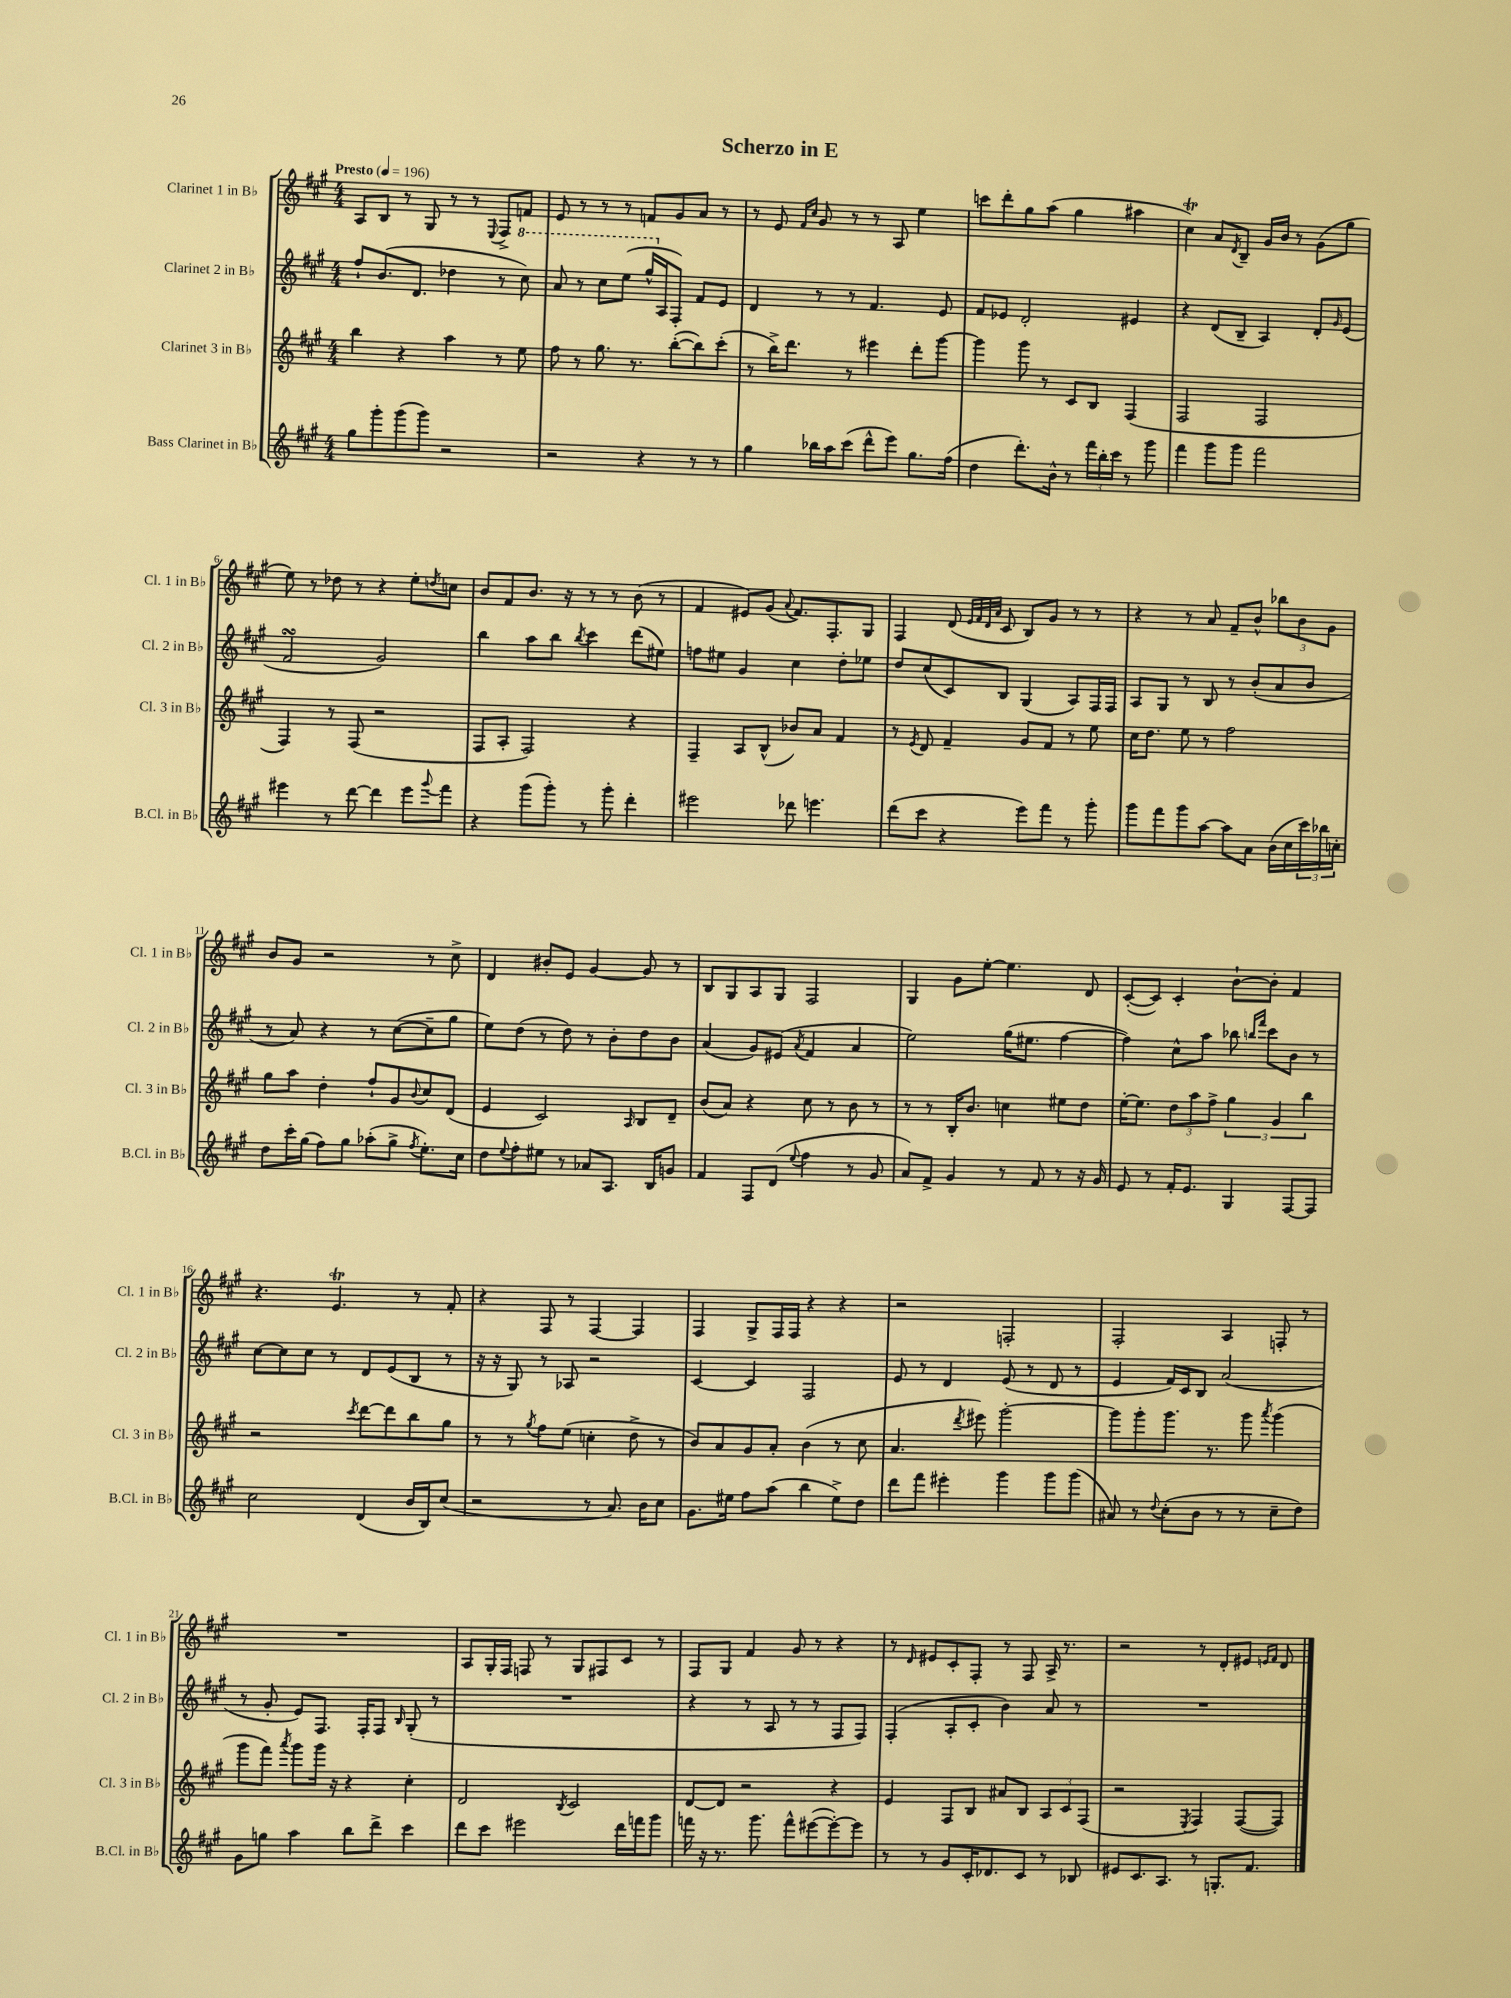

**kern	**kern	**kern	**kern
*staff4	*staff3	*staff2	*staff1
*clefG2	*clefG2	*clefG2	*clefG2
*k[f#c#g#]	*k[f#c#g#]	*k[f#c#g#]	*k[f#c#g#]
*M4/4	*M4/4	*M4/4	*M4/4
*MM196	*MM196	*MM196	*MM196
8gg#	4bb	8ff#`	8A
8ggg#'	.	(8.b	8B
(8ggg#	4r	.	8r
.	.	8.d	.
8ggg#)	.	.	8G#
2r	4aa	4dd-	8r
.	.	.	8r
.	.	.	8qqE
.	8r	8r	8F#^
.	8ee	8ccc#)	8f
=	=	=	=
2r	8ff#	8aa	8e
.	8r	8r	8r
.	8.gg#	8ccc#	8r
.	.	(8eee	8r
.	8.r	.	.
4r	.	16ggg#^^	8f
.	.	16A	.
.	([8bb'	8F#')	8g#
8r	8bb])	8f#	8a
8r	(8ccc#'	8e	8r
=	=	=	=
4gg#	8r	4d	8r
.	16bb^)	.	8e
.	8.ddd	.	.
.	.	.	16qqf#
.	.	.	16qqcc#
16bb-	.	8r	8g#
16aa	.	.	.
(8ccc#	8r	8r	8r
8ddd^^	4eee#	4.f#	8r
8eee)	.	.	8A
8.gg#	8ddd'	.	4ee
.	[8ggg#	8e	.
(16ff#	.	.	.
=	=	=	=
4dd	4ggg#]	8f#	8ccc
.	.	8e-	8ddd'
8.ddd')	8ggg#	2d'	8gg#
.	8r	.	(8aa
16b^^	.	.	.
8r	8c#	.	4gg#
24fff#	8B	.	.
24bb'	.	.	.
24ccc#	.	.	.
8r	(4F#	4e#	4aa#
8ggg#	.	.	.
=	=	=	=
4fff#	2F#	4r	4cc#)
8ggg#	.	(8d	8a
.	.	.	8qd
8ggg#	.	8B~	8B~
2fff#	2F#	4A)	16g#
.	.	.	16b
.	.	.	8r
.	.	8d'	(8g#
.	.	16qqg#	.
.	.	(8e	8gg#
=	=	=	=
4eee#	4F#)	2f#	8ee)
.	.	.	8r
8r	8r	.	8dd-
[8ddd	(8F#	.	8r
4ddd]	2r	2g#)	4r
8eee#	.	.	8ee'
8qqggg#	.	.	8qdd
8fff#	.	.	8cc
=	=	=	=
4r	8F#	4bb	8b
.	8A'	.	8f#
(8ggg#	2F#)	8aa	8.b
8ggg#')	.	8bb	.
.	.	.	16r
.	.	8qbb	.
8r	.	4ccc#	8r
8ggg#'	.	.	8r
4ddd'	4r	(8ddd	(8b
.	.	8ee#)	8r
=	=	=	=
2eee#	4F#~	8ff	4f#
.	.	8ee#	.
.	8A	4g#	8e#)
.	(8B^^	.	(8g#
.	.	.	8qqa
8ddd-	8b-)	4cc#	8.f#)
4.eee	8a	.	.
.	.	.	8.F#'
.	4f#	8dd'	.
.	.	8ee-	8G#
=	=	=	=
(8ddd	8r	8dd	4F#
.	8qe	.	.
8ccc#	8d	(8cc#	.
4r	4f#~	8c#)	(8d
.	.	.	32qqe
.	.	.	32qqf#
.	.	.	32qqd
.	.	.	32qqa
.	.	8B	8c#
8eee)	8g#	(4G#	8B)
8fff#	8f#	.	8g#
8r	8r	8A)	8r
8ggg#'	8ee	16F#	8r
.	.	16F#	.
=	=	=	=
8ggg#	16cc#	8A	4r
.	8.dd	.	.
8fff#	.	8G#	.
8ggg#	8ee	8r	8r
[8aa	8r	8B	8a
8aa]	2ff#	8r	8f#~
8a	.	(8b'	8b^^
(16b	.	8a	12bb-
16cc#	.	.	.
.	.	.	12b
24ccc#)	.	8b	.
24bb-	.	.	12g#
24cc'	.	.	.
=	=	=	=
8dd	8gg#	8r	8b
16ccc#'	8aa	8a)	8g#
(16gg#	.	.	.
8ff#)	4dd'	4r	2r
8gg#	.	.	.
(8aa-'	8ff#`	8r	.
8gg#^	8g#	([8cc#	.
8qff#	8qqb	.	.
8.ee')	8cc#	8cc#~]	8r
.	(8d	8gg#	8cc#^
16cc#	.	.	.
=	=	=	=
8dd	4e	8ee)	4d
8qqee	.	.	.
8ff#'	.	(8dd	.
8ee#	2c#)	8r	8b#'
8r	.	8dd)	8e
8a-	.	8r	[4g#
8.A	.	8b'	.
.	16qqA	.	.
.	8B	8dd	8g#]
16B	.	.	.
8g	8d~	8b	8r
=	=	=	=
4f#	(8b	(4a	8B
.	8a)	.	8G#
8F#	4r	8g#)	8A
(8d	.	(8e#	8G#
8qqee	.	8qa	.
4ff#	8cc#	4f#	2F#
.	8r	.	.
8r	8b	4a	.
8g#	8r	.	.
=	=	=	=
8a)	8r	2ee)	4G#
8f#^	8r	.	.
4g#	16B'	.	8g#
.	8.b	.	.
.	.	.	[8ee'
8r	4cc	(16gg#	4.ee]
.	.	8.ee#	.
8f#	.	.	.
8r	8ee#	[4ff#	.
16r	8dd	.	8d
16g#	.	.	.
=	=	=	=
8e	[16ee'	4ff#])	([8c#'
.	8.ee]	.	.
8r	.	.	8c#])
16f#'	12dd	8cc#^^	4c#'
8.e	.	.	.
.	12aa	.	.
.	.	8aa	.
.	12ff#^	.	.
4G#	6gg#	8bb-	[8b`
.	.	16qqbb	.
.	.	16qqfff#	.
.	.	8ccc#	8b']
.	6g#	.	.
[8F#	.	8b	4f#
.	6bb	.	.
8F#]	.	8r	.
=	=	=	=
2cc#	2r	[8cc#	4.r
.	.	8cc#]	.
.	.	8cc#	.
.	.	8r	4.e
.	8qccc#	.	.
(4d	[8ddd	8d	.
.	8ddd]	(8e	.
16b	8bb	8B	8r
16B)	.	.	.
(8cc#	8gg#	8r	8f#'
=	=	=	=
2r	8r	16r	4r
.	.	16r	.
.	8r	8G#)	.
.	8qgg#	.	.
.	8ff#	8r	8F#
.	(8ee	8A-	8r
8r	4cc'	2r	[4F#
8.a)	.	.	.
.	8dd^	.	4F#]
16b	.	.	.
8cc#	8r	.	.
=	=	=	=
8.g#	8b)	[4c#	4F#
.	8a	.	.
16ee#	.	.	.
8ff#	8g#	4c#]	8G#^
(8aa	8a'	.	16F#
.	.	.	16F#
4bb	(4b	2F#	4r
8ee#^)	8r	.	4r
8dd	8cc#	.	.
=	=	=	=
8ddd	4.a	8e	2r
8fff#	.	8r	.
4eee#'	.	4d	.
.	8qddd	.	.
.	8eee#)	.	.
4ggg#	[2ggg#'	(8e	2F'
.	.	8r	.
8ggg#	.	8d	.
(8ggg#	.	8r	.
=	=	=	=
8a#)	8ggg#]	4e	2F#'
8r	8ggg#'	.	.
8qqdd	.	.	.
(8cc#'	8.ggg#	16f#)	.
.	.	16c#	.
8b	.	8B	.
.	8.r	.	.
8r	.	(2a	4A
8r	8ggg#	.	.
.	8qaaa	.	.
8cc#~	(4ggg#	.	8F'
8dd)	.	.	8r
=	=	=	=
8g#	8ggg#	8r	1r
8gg	8fff#)	8g#'	.
.	8qaaa	.	.
4aa	8ggg#	8e)	.
.	16ggg#	8.F#	.
.	16r	.	.
8bb	4r	.	.
.	.	16F#'	.
8ddd^	.	8F#	.
.	.	16qqB	.
4ccc#	4cc#'	(8G#'	.
.	.	8r	.
=	=	=	=
8ddd	2d	1r	8A
8ccc#	.	.	16G#'
.	.	.	16F#
2eee#	.	.	8F
.	.	.	8r
.	8qB	.	.
.	2c#	.	8G#
.	.	.	8F#
16ddd	.	.	8c#
16fff	.	.	.
8ggg#	.	.	8r
=	=	=	=
16fff	[8d	4r	8F#
16r	.	.	.
8.r	8d]	.	8G#
.	2r	8r	4f#
8.ggg#	.	.	.
.	.	8A	.
8fff^^	.	8r	8g#
([8eee#	.	8r	8r
8eee#'_)	4r	8F#	4r
8eee#]	.	8F#)	.
=	=	=	=
8r	4e	(4F#'	8r
.	.	.	16qqd
8r	.	.	8e#
8g#	8F#	8A'	8c#'
16c#'	8B	8c#'	8F#'
8.d-	.	.	.
.	8a#	4b)	8r
8c#	8B	.	8F#
8r	12A	8a	16A^
.	.	.	8.r
.	12c#	.	.
8B-	.	8r	.
.	(12F#	.	.
=	=	=	=
8e#	2r	1r	2r
8.c#	.	.	.
8.A	.	.	.
.	8qE	.	.
8r	4F#)	.	8r
8.G'	.	.	8d'
.	([8F#	.	8e#
8.f#	.	.	.
.	.	.	16qqe
.	.	.	16qqf#
.	8F#])	.	8d
==	==	==	==
*-	*-	*-	*-
